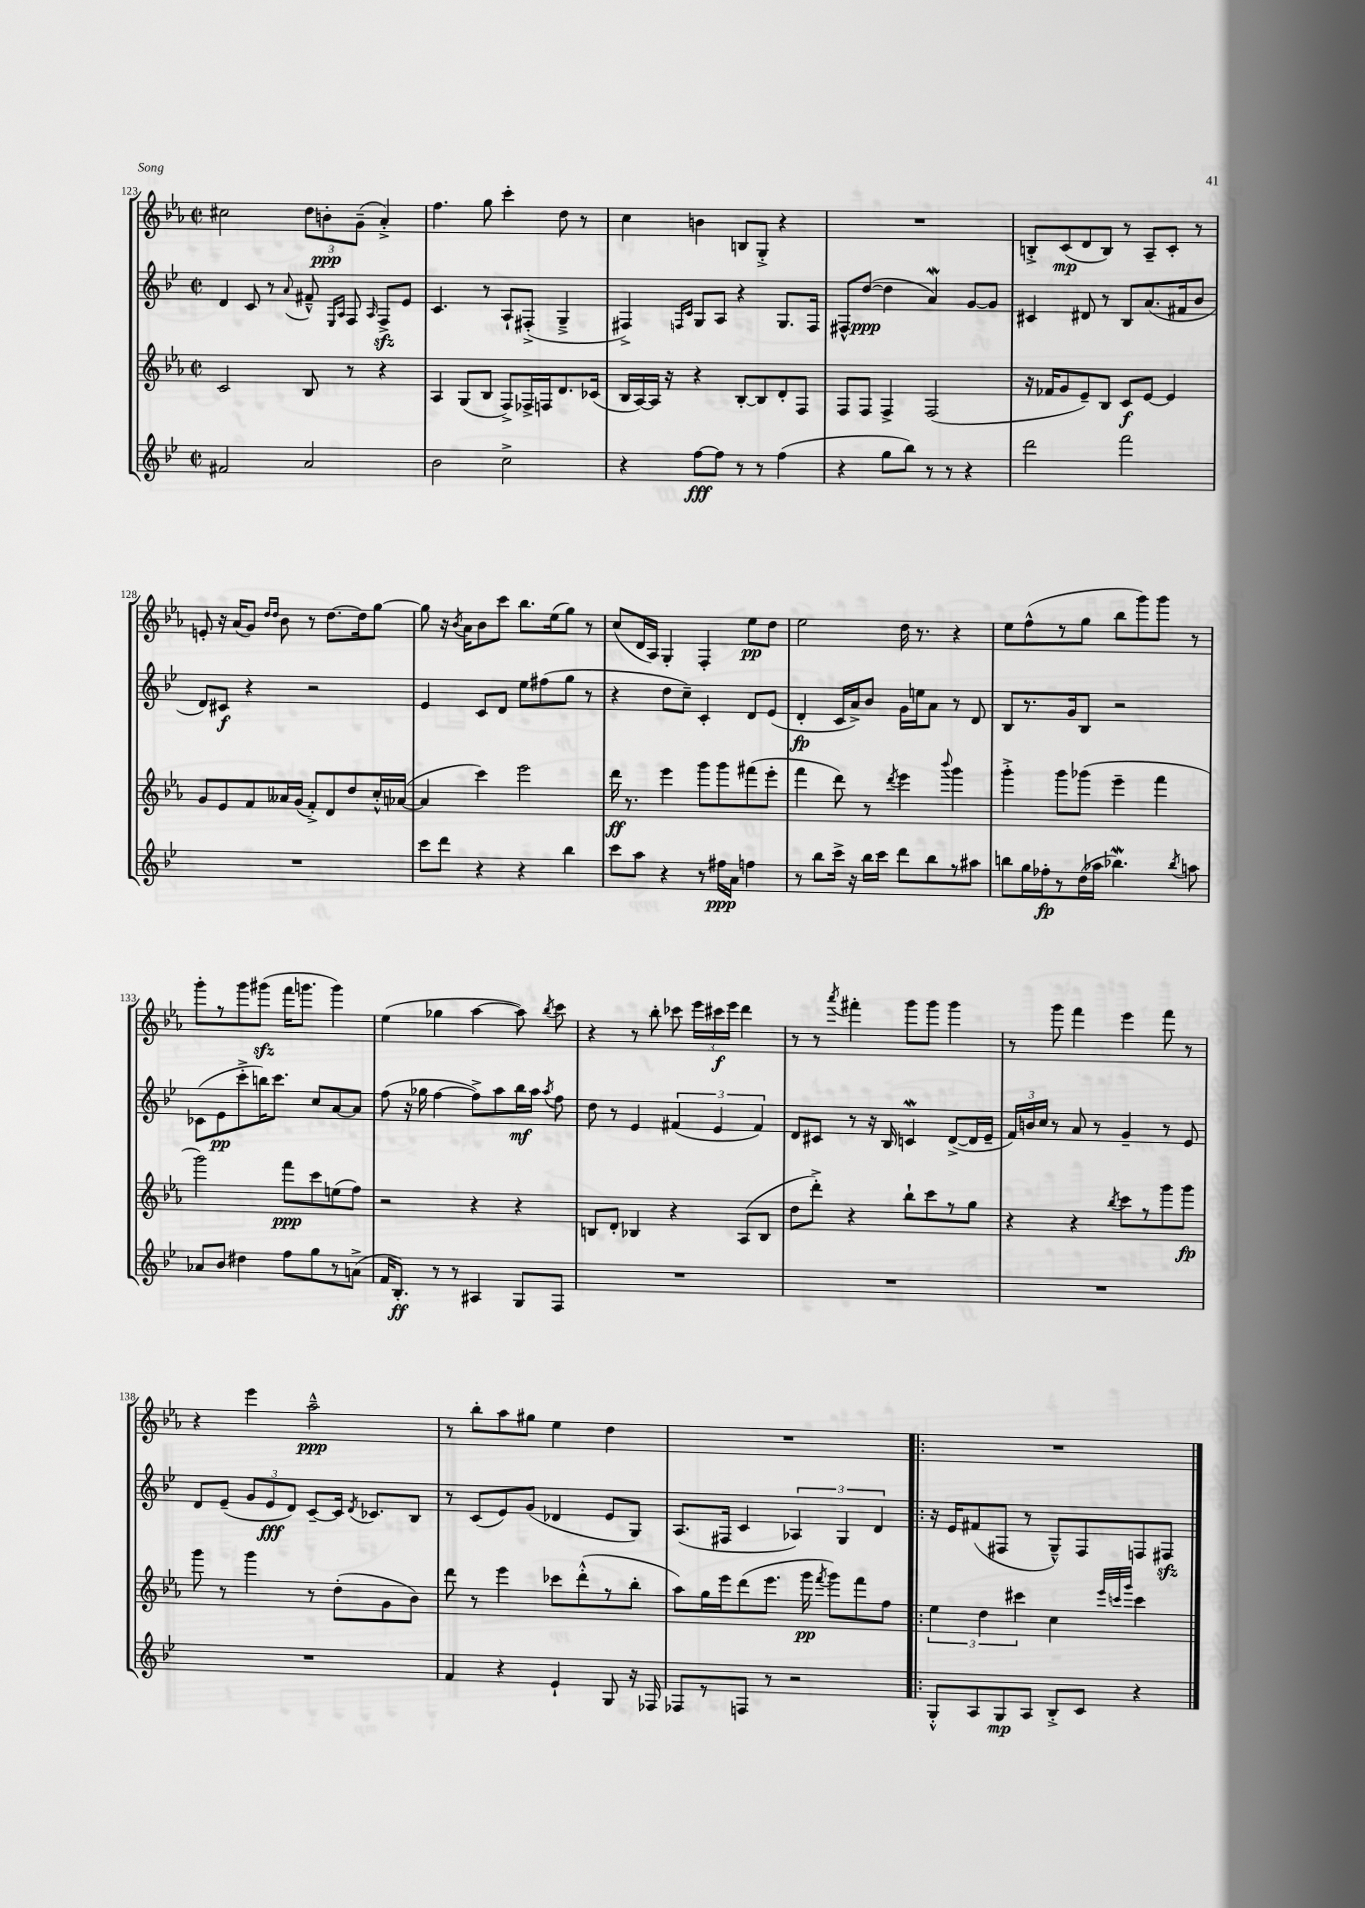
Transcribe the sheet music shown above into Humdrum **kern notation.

**kern	**dynam	**kern	**dynam	**kern	**dynam	**kern	**dynam
*part4	*part4	*part3	*part3	*part2	*part2	*part1	*part1
*staff4	*staff4	*staff3	*staff3	*staff2	*staff2	*staff1	*staff1
*clefG2	*	*clefG2	*	*clefG2	*	*clefG2	*
*k[b-e-]	*	*k[b-e-a-]	*	*k[b-e-]	*	*k[b-e-a-]	*
*M2/2	*	*M2/2	*	*M2/2	*	*M2/2	*
*met(c|)	*	*met(c|)	*	*met(c|)	*	*met(c|)	*
=123	=123	=123	=123	=123	=123	=123	=123
2f#X/	.	2c/	.	4d/	.	2cc#X\	.
.	.	.	.	8c/	.	.	.
.	.	.	.	8r	.	.	.
.	.	.	.	8qqa/	.	.	.
2a/	.	8B-/	.	8f#X~^^/	.	12dd\L	.
.	.	.	.	.	.	12bn'\	ppp
.	.	.	.	16qqE-/LL	.	.	.
.	.	.	.	16qqA/JJ	.	.	.
.	.	8r	.	8F/	.	.	.
.	.	.	.	.	.	(12g~\J	.
.	.	.	.	16qqA/	.	.	.
.	.	4r	.	8Fzz^/L	.	4a-'^/)	.
.	.	.	.	8e-/J	.	.	.
=124	=124	=124	=124	=124	=124	=124	=124
2b-\	.	4A-/	.	4.c/	.	4.ff\	.
.	.	(8G/L	.	.	.	.	.
.	.	8B-/J	.	8r	.	8gg\	.
2cc^\	.	8F^/L)	.	8A`/L	.	4ccc'\	.
.	.	16F-X^/L	.	(8F#X'^/J	.	.	.
.	.	16Fn/J	.	.	.	.	.
.	.	8.d/	.	4G~^/	.	8dd\	.
.	.	.	.	.	.	8r	.
.	.	(16c-X/Jk	.	.	.	.	.
=125	=125	=125	=125	=125	=125	=125	=125
4r	.	16B-/LL	.	4F#X^/)	.	4cc\	.
.	.	[16A-/)	.	.	.	.	.
.	.	16A-/JJ]	.	.	.	.	.
.	.	16r	.	.	.	.	.
.	.	.	.	16qqFn/LL	.	.	.
.	.	.	.	16qqc/JJ	.	.	.
[8ff\L	fff	4r	.	8G/L	.	4bn\	.
8ff\J]	.	.	.	8A/J	.	.	.
8r	.	[8B-'/L	.	4r	.	8Bn/L	.
8r	.	8B-/]	.	.	.	8G'^/J	.
(4ff\	.	8d'/	.	8.G/L	.	4r	.
.	.	8F/J	.	.	.	.	.
.	.	.	.	16F/Jk	.	.	.
=126	=126	=126	=126	=126	=126	=126	=126
4r	.	8F/L	.	8F#X^^/L	.	1r	.
.	.	8F/J	.	([8dd/J	ppp	.	.
8gg\L	.	4F^/	.	4dd\]	.	.	.
8bb-\J)	.	.	.	.	.	.	.
8r	.	(2F/	.	4aW/)	.	.	.
8r	.	.	.	.	.	.	.
4r	.	.	.	[8g/L	.	.	.
.	.	.	.	8g/J]	.	.	.
=127	=127	=127	=127	=127	=127	=127	=127
2ddd\	.	16r	.	4c#X/	.	8Bn'^/L	.
.	.	16f-X/KL	.	.	.	.	.
.	.	8g/	.	.	.	(8c/	mp
.	.	8e-~/)	.	8d#X/	.	8d/	.
.	.	8B-/J	.	8r	.	8B/J)	.
2fff\	.	8c/L	f	8B-/L	.	8r	.
.	.	[8e-/J	.	(8.a/	.	8A-~/L	.
.	.	4e-/]	.	.	.	8c'/J	.
.	.	.	.	16f#X/k	.	.	.
.	.	.	.	8b-/J	.	8r	.
!!LO:LB:g=z
=128	=128	=128	=128	=128	=128	=128	=128
1r	.	8g/L	.	8d/L)	.	8en'/	.
.	.	8e-/	.	8c#X/J	f	16r	.
.	.	.	.	.	.	(16a-/KL	.
.	.	8f/	.	4r	.	8g/J)	.
.	.	.	.	.	.	16qqdd/LL	.
.	.	.	.	.	.	16qqdd/JJ	.
.	.	16a--X/L	.	.	.	8b-\	.
.	.	(16g/JJ	.	.	.	.	.
.	.	8f'^/L)	.	2r	.	8r	.
.	.	8d/	.	.	.	[8.dd\L	.
.	.	8dd/	.	.	.	.	.
.	.	.	.	.	.	16dd\k]	.
.	.	16cc'^^/L	.	.	.	[8gg\J	.
.	.	([16a-X/JJ	.	.	.	.	.
=129	=129	=129	=129	=129	=129	=129	=129
8ccc\L	.	4a-/]	.	4e-/	.	8gg\]	.
8ddd\J	.	.	.	.	.	16r	.
.	.	.	.	.	.	8qb-/	.
.	.	.	.	.	.	16a-\KL	.
4r	.	4ccc\)	.	8c/L	.	8b-\	.
.	.	.	.	8d/J	.	8ccc\J	.
4r	.	2eee-\	.	8ee-\L	.	8.bb-\L	.
.	.	.	.	(8ff#X\	.	.	.
.	.	.	.	.	.	(16ee-\k	.
4bb-\	.	.	.	8gg\J	.	8gg\J)	.
.	.	.	.	8r	.	8r	.
=130	=130	=130	=130	=130	=130	=130	=130
8ccc\L	.	16ddd\	ff	4r	.	(8cc/L	.
.	.	8.r	.	.	.	.	.
8aa\J	.	.	.	.	.	16d/L	.
.	.	.	.	.	.	16A-/JJ)	.
4r	.	4eee-\	.	8dd\L	.	4G'/	.
.	.	.	.	8cc~\J)	.	.	.
8r	.	8ggg\L	.	4c'/	.	4F'/	.
16ff#X\LL	ppp	8ggg\	.	.	.	.	.
16a\JJ	.	.	.	.	.	.	.
4ffn\	.	(8fff#X\	.	8d/L	.	8ee-\L	pp
.	.	8eee-'\J	.	(8e-/J	.	8dd\J	.
=131	=131	=131	=131	=131	=131	=131	=131
8r	.	4fff\	.	4d'/	fp	2ee-\	.
8bb-\L	.	.	.	.	.	.	.
16ccc^\Jk	.	8ddd\)	.	16c/LL	.	.	.
16r	.	.	.	16a^/J)	.	.	.
16bb-\LL	.	8r	.	8b-/J	.	.	.
16ccc\JJ	.	.	.	.	.	.	.
.	.	8qddd/	.	.	.	.	.
8ddd\L	.	4eee-\	.	16g\LL	.	16dd\	.
.	.	.	.	16een\J	.	8.r	.
8bb-\	.	.	.	8a\J	.	.	.
.	.	8qqbbb-/	.	.	.	.	.
8r	.	4ggg\	.	8r	.	4r	.
8aa#X\J	.	.	.	8d/	.	.	.
=132	=132	=132	=132	=132	=132	=132	=132
8bbn\L	.	4ggg'^\	.	8B-/L	.	8ee-\L	.
16gg\L	.	.	.	8.r	.	(8ff^^\	.
16ff-X'\J	fp	.	.	.	.	.	.
8r	.	8ggg\L	.	.	.	8r	.
.	.	.	.	16g/k	.	.	.
(16dd\L	.	(8ggg-X\J	.	8B-/J	.	8gg\J	.
16aa-X\JJ	.	.	.	.	.	.	.
4.bb-Xw\)	.	4eee-~\	.	2r	.	8bb-\L	.
.	.	.	.	.	.	8ggg\)	.
.	.	4fff\	.	.	.	8ggg\J	.
8qbb-/	.	.	.	.	.	.	.
8aan\	.	.	.	.	.	8r	.
!!LO:LB:g=z
=133	=133	=133	=133	=133	=133	=133	=133
8a-X/L	.	2ggg\)	.	(8c-X\L	.	8ggg'\L	.
8b-/J	.	.	.	8e-\	pp	8r	.
4dd#X\	.	.	.	8ccc'^\	.	8ggg\	.
.	.	.	.	16bbn\K)	.	(8ggg#Xzz\J	.
.	.	.	.	8.ccc\J	.	.	.
8ff\L	.	8fff\L	ppp	.	.	16fff\KL	.
.	.	.	.	.	.	8.gggn\J	.
8gg\	.	8ccc\	.	8cc/L	.	.	.
8r	.	(8een\	.	[8a/	.	4ggg\)	.
(8an^\J	.	8ff\J)	.	8a/J]	.	.	.
=134	=134	=134	=134	=134	=134	=134	=134
16f/KL	.	2r	.	(8ff\	.	(4ee-\	.
8.B-'/J)	ff	.	.	.	.	.	.
.	.	.	.	16r	.	.	.
.	.	.	.	16gg-X\	.	.	.
8r	.	.	.	[4ff\	.	4gg-X\	.
8r	.	.	.	.	.	.	.
4A#X/	.	4r	.	8ff^\L])	.	[4aa-\	.
.	.	.	.	8aa\	.	.	.
8G/L	.	4r	.	16bb-\L	mf	8aa-\])	.
.	.	.	.	16aa\JJ	.	.	.
.	.	.	.	8qaa/	.	8qbb-/	.
8F/J	.	.	.	8ff\	.	8ccc\	.
=135	=135	=135	=135	=135	=135	=135	=135
1r	.	8Bn/L	.	8dd\	.	4r	.
.	.	8d'/J	.	8r	.	.	.
.	.	4B-X/	.	4e-/	.	8r	.
.	.	.	.	.	.	8bb-'\	.
.	.	4r	.	(6f#X/	.	8ccc-X\	.
.	.	.	.	.	.	24eee-\LL	.
.	.	.	.	6e-/	.	24ccc#X\	f
.	.	.	.	.	.	24eee-\JJ	.
.	.	(8A-/L	.	.	.	4ddd\	.
.	.	.	.	6f#/)	.	.	.
.	.	8B-/J	.	.	.	.	.
=136	=136	=136	=136	=136	=136	=136	=136
1r	.	8dd\L	.	8d/L	.	8r	.
.	.	8ddd'^\J)	.	8c#X/J	.	8r	.
.	.	.	.	.	.	8qaaa-/	.
.	.	4r	.	8r	.	4fff#X'\	.
.	.	.	.	16r	.	.	.
.	.	.	.	16B-/	.	.	.
.	.	8bb-`\L	.	4cnW/	.	8ggg\L	.
.	.	8ccc\	.	.	.	8ggg\J	.
.	.	8r	.	([8d^/L	.	4ggg\	.
.	.	8gg\J	.	16d/L]	.	.	.
.	.	.	.	16e-~/JJ	.	.	.
=137	=137	=137	=137	=137	=137	=137	=137
1r	.	4r	.	24f/LL)	.	8r	.
.	.	.	.	24bn/	.	.	.
.	.	.	.	24cc/JJ	.	.	.
.	.	.	.	8r	.	8ggg\	.
.	.	4r	.	8a/	.	4fff\	.
.	.	.	.	8r	.	.	.
.	.	8qbb-/	.	.	.	.	.
.	.	8ccc\L	.	4g~/	.	4eee-\	.
.	.	8r	.	.	.	.	.
.	.	8ggg\	.	8r	.	8fff\	.
.	.	8ggg\J	fp	8e-/	.	8r	.
!!LO:LB:g=z
=138	=138	=138	=138	=138	=138	=138	=138
1r	.	8ggg\	.	8d/L	.	4r	.
.	.	8r	.	(8e-~/J	.	.	.
.	.	4ggg\	.	12g/L	.	4eee-\	.
.	.	.	.	12e-/	fff	.	.
.	.	.	.	12d/J)	.	.	.
.	.	8r	.	[8c~/L	.	2aa-~^^\	ppp
.	.	(8dd'\L	.	16c/Jk]	.	.	.
.	.	.	.	8qd/	.	.	.
.	.	.	.	8.c-X/L	.	.	.
.	.	8g\	.	.	.	.	.
.	.	8b-\J)	.	8B-/J	.	.	.
=139	=139	=139	=139	=139	=139	=139	=139
4f/	.	8ddd\	.	8r	.	8r	.
.	.	8r	.	(8c/L	.	8bb-'\L	.
4r	.	4eee-\	.	8e-/)	.	8aa-\	.
.	.	.	.	(8g/J	.	8gg#X\J	.
4e-`/	.	8ccc-X\L	.	4d-X/	.	4ee-\	.
.	.	(8ddd'^^\	.	.	.	.	.
8G/	.	8r	.	8e-/L	.	4dd\	.
16r	.	8bb-'\J	.	8G/J)	.	.	.
16F-X/	.	.	.	.	.	.	.
=140	=140	=140	=140	=140	=140	=140	=140
8F-X/L	.	8aa-\L)	.	(8.A/L	.	1r	.
8r	.	16gg\L	.	.	.	.	.
.	.	16eee-\J	.	16F#X/Jk	.	.	.
8Fn/J	.	(8ddd\	.	4c/	.	.	.
8r	.	8.eee-\J	.	.	.	.	.
2r	.	.	.	6A-X/)	.	.	.
.	.	16ggg\	pp	.	.	.	.
.	.	8qfff/	.	.	.	.	.
.	.	8ggg\L)	.	.	.	.	.
.	.	.	.	6G/	.	.	.
.	.	8fff\	.	.	.	.	.
.	.	.	.	6d/	.	.	.
.	.	8ff\J	.	.	.	.	.
=141!|:	=141!|:	=141!|:	=141!|:	=141!|:	=141!|:	=141!|:	=141!|:
8G'^^/L	.	6ee-\	.	16r	.	1r	.
.	.	.	.	16e-/KL	.	.	.
8A/	.	.	.	(8f#X/	.	.	.
.	.	6dd\	.	.	.	.	.
8G/	mp	.	.	8F#X/J	.	.	.
.	.	6ccc#X\	.	.	.	.	.
8A/J	.	.	.	8r	.	.	.
8B-'^/L	.	4cc\	.	8G~^^/L)	.	.	.
8c/J	.	.	.	8F#/	.	.	.
.	.	32qqeee-/LLL	.	.	.	.	.
.	.	32qqcccn/	.	.	.	.	.
.	.	32qqggg/JJJ	.	.	.	.	.
4r	.	4ccc\	.	8Fn/	.	.	.
.	.	.	.	8F#Xzz/J	.	.	.
==	==	==	==	==	==	==	==
*-	*-	*-	*-	*-	*-	*-	*-
